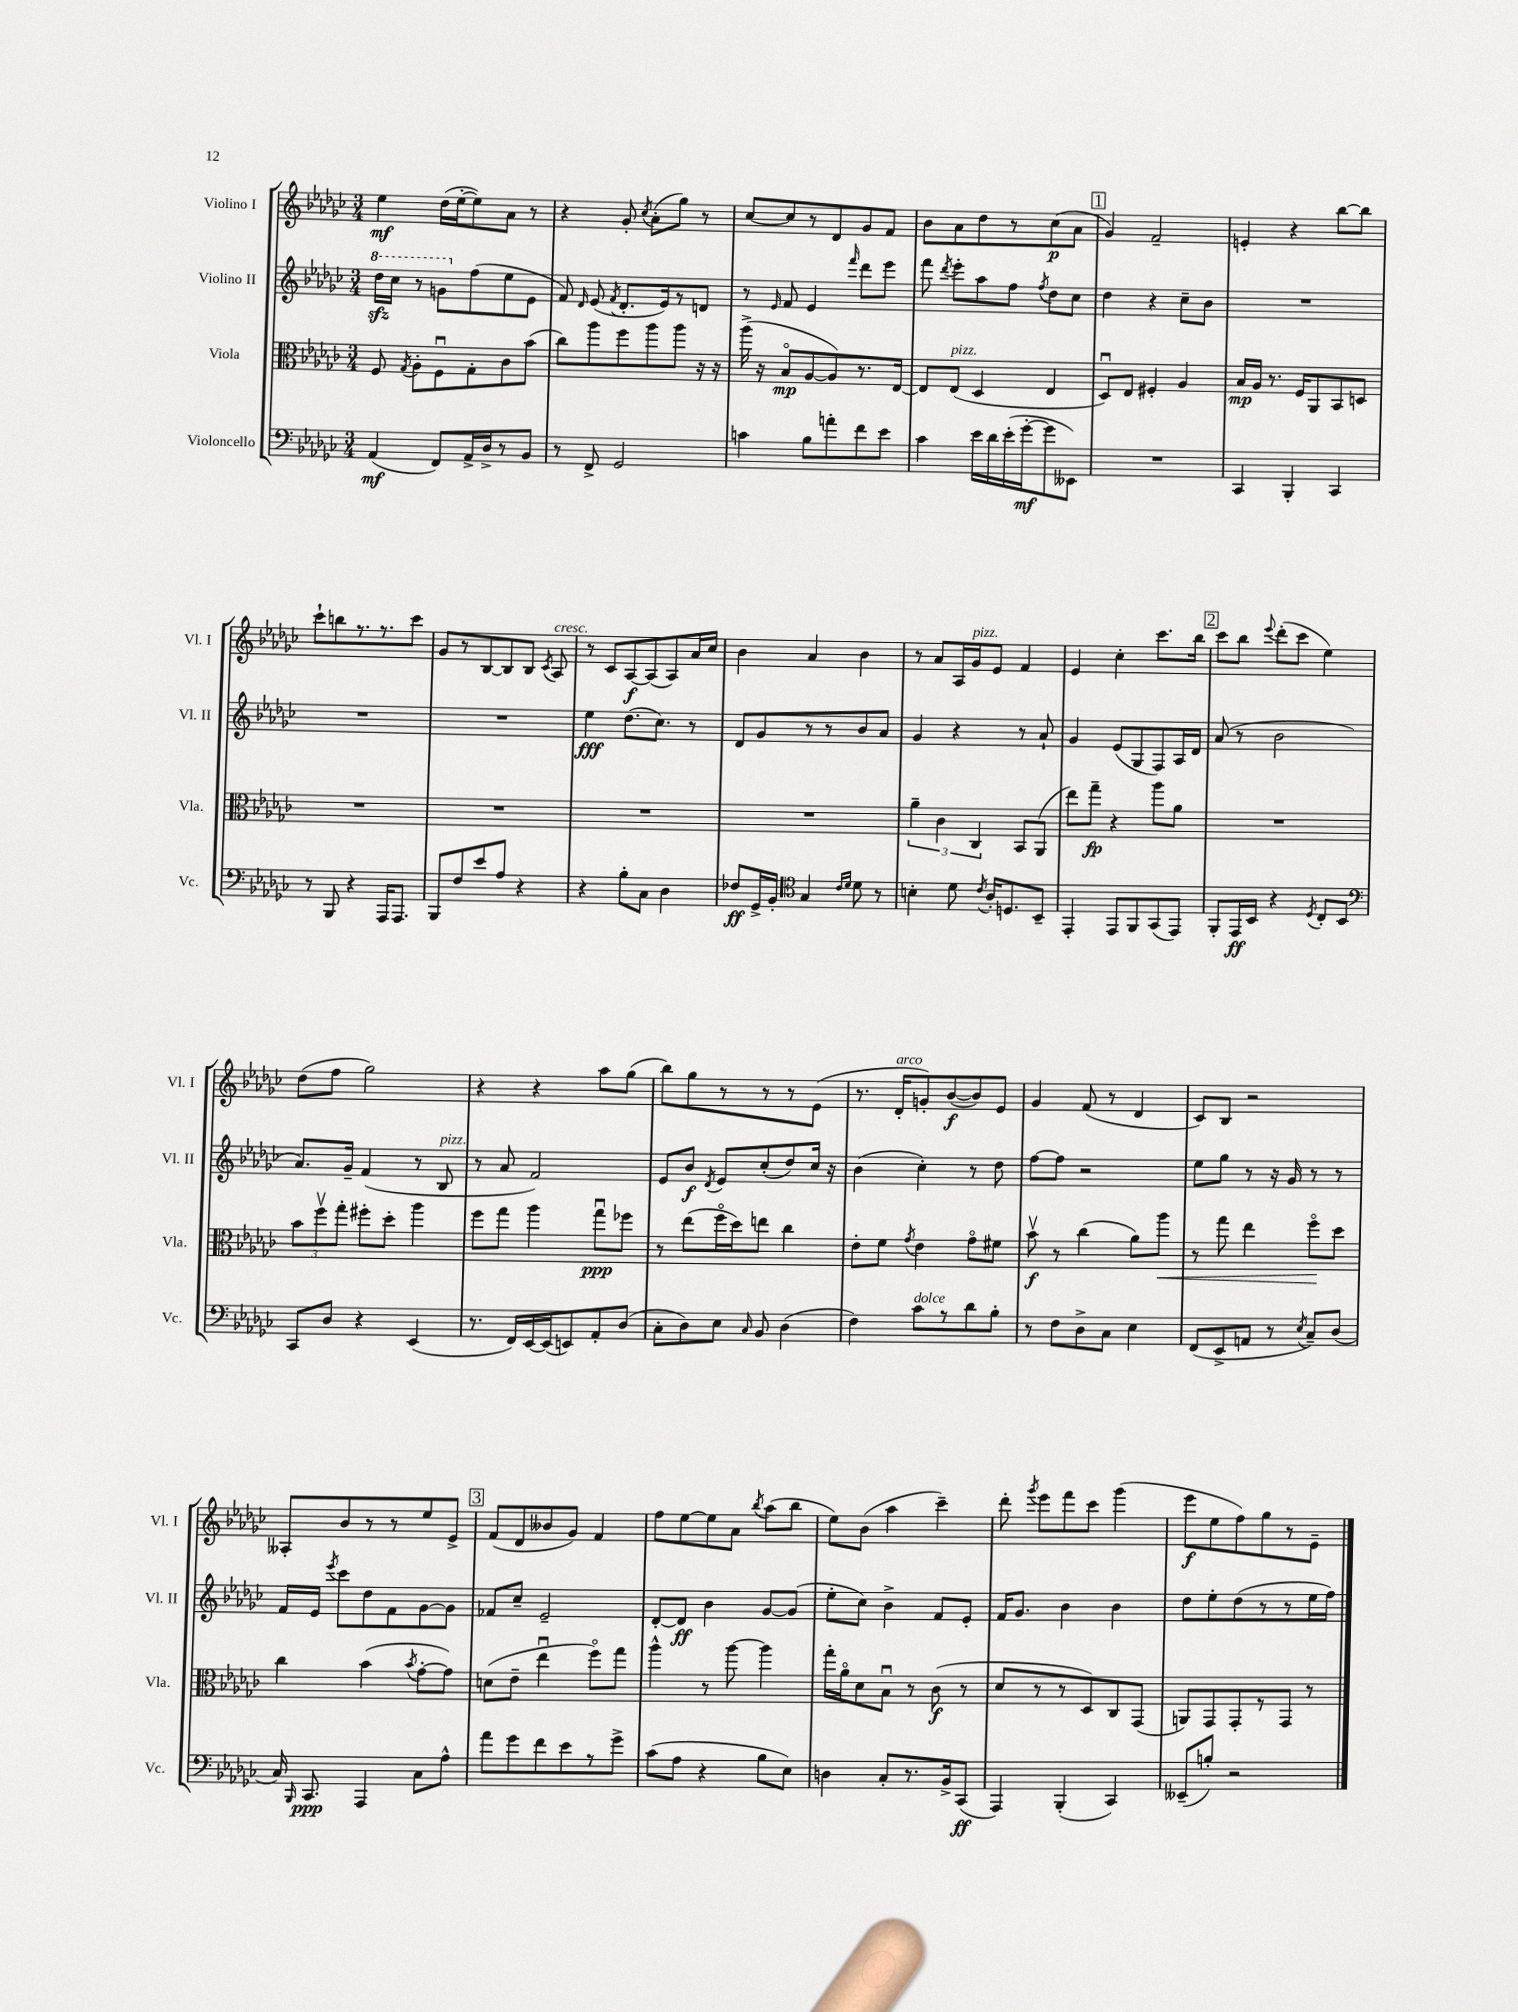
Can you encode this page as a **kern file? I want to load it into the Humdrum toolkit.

**kern	**kern	**kern	**kern
*staff4	*staff3	*staff2	*staff1
*clefF4	*clefC3	*clefG2	*clefG2
*k[b-e-a-d-g-c-]	*k[b-e-a-d-g-c-]	*k[b-e-a-d-g-c-]	*k[b-e-a-d-g-c-]
*M3/4	*M3/4	*M3/4	*M3/4
(4AA-/	8F/	16ddd-\LL	4ee-\
.	.	16ccc-\JJ	.
.	8qG-/	.	.
.	8A-'\L	8r	.
8FF/L)	8Fu\	8gg\L	(16dd-\LL
.	.	.	[16ee-'\J
16AA-^/L	8G-'\	(8ff\	8ee-\])
16D-^/J	.	.	.
8r	8c-\	8ee-\	8a-\J
8BB-/J	(8b-\J	8e-\J	8r
=	=	=	=
8r	8cc-\L)	8f/)	4r
.	.	16qqd-/	.
8FF^/	8aa-\	(8e-/	.
.	.	8qf/	.
2GG-/	8ff\	8.d-'/L	8g-'/
.	.	.	8qcc-/
.	8aa-\	.	(8a-'\L
.	.	16e-/k)	.
.	8aa-\J	8r	8gg-\J)
.	16r	8d/J	8r
.	16r	.	.
=	=	=	=
4c\	(16aa-^\	8r	[8cc-/L
.	16r	.	.
.	.	16qqe-/	.
.	8B-o/L	8f/	8cc-/]
8B-\L	[8A-/	4e-/	8r
8a'\	8A-/])	.	8d-/
.	.	16qqfff/	.
8f\	8.r	8ddd-\L	8g-/
8e-\J	.	8eee-\J	8f/J
.	[16E-/Jk	.	.
=	=	=	=
4c-\	8E-/]L	8fff\	8b-\L
.	.	8qddd-/	.
.	(8E-/J	8eee-'\L	8a-\
16e-\LL	4D-/	8aa-\	8dd-\
16d-\	.	.	.
(16e-'\	.	8ff\J	8r
[16g-'\J	.	.	.
.	.	8qff/	.
8g-\]	4E-/	8dd-\L	(8cc-\
8EE--\J)	.	8cc-\J	8a-\J
=	=	=	=
2.r	8D-u/L)	4dd-\	4g-/)
.	8E-/J	.	.
.	4F#'/	4r	2f~/
.	4A-/	8cc-~\L	.
.	.	8b-\J	.
=	=	=	=
4CC-/	16B-/LL	2.r	4e'/
.	16A-/JJ	.	.
.	8.r	.	.
4BBB-'/	.	.	4r
.	16F/LK	.	.
.	8AA-/	.	.
4CC-/	8BB-/	.	[8bb-\L
.	8D/J	.	8bb-\]J
=	=	=	=
8r	2.r	2.r	8ccc-`\L
8BBB-/	.	.	8bb\
4r	.	.	8.r
.	.	.	8.r
16AAA-/LK	.	.	.
8.AAA-/J	.	.	.
.	.	.	8ccc-\J
=	=	=	=
8BBB-/L	2.r	2.r	8g-/L
8F/	.	.	8r
8e-/	.	.	[8B-/
8A-/J	.	.	8B-/]
4r	.	.	8B-/J
.	.	.	8qc-/
.	.	.	8A-/
=	=	=	=
4r	2.r	4ee-\	8r
.	.	.	8c-/L
8B-'\L	.	(8.dd-\L	[8A-/
8C-\J	.	.	(8A-/]
.	.	8.cc-\J)	.
4D-\	.	.	8A-/)
.	.	8r	16a-/L
.	.	.	16cc-/JJ
=	=	=	=
8F-/L	2.r	8d-/L	4b-\
16GG-^/L	.	8g-/	.
16BB-'/JJ	.	.	.
*clefC4	*	*	*
4G-/	.	8r	4a-/
.	.	8r	.
16qqc-/LL	.	.	.
16qqd-/JJ	.	.	.
8d-\	.	8b-/	4b-\
8r	.	8a-/J	.
=	=	=	=
4B'\	6a-~\	4g-/	8r
.	.	.	8a-/L
.	6c-\	.	.
8d-\	.	4r	16A-/L
.	.	.	16g-/J
.	6C-/	.	.
8qc-/	.	.	.
16A-'/LK	.	.	8e-/J
8.D/	.	.	.
.	8BB-/L	8r	4f/
8BB-~/J	(8AA-/J	8a-`/	.
=	=	=	=
4EE-'/	8ee-\L)	4g-/	4e-/
.	8gg-~\J	.	.
8EE-/L	4r	(8e-/L	4cc-'\
8FF/	.	8G-/	.
(8GG-/	8aa-\L	8F/)	8.ccc-\L
8EE-/J)	8a-\J	16A-/L	.
.	.	16d-/JJ	16bb-\Jk
=	=	=	=
8FF'/L	2.r	(8a-/	8ccc-\L
16EE-/L	.	8r	8bb-\J
16BB-/JJ	.	.	.
.	.	.	8qqeee-/
4r	.	2b-\	(8ddd-'\L
.	.	.	8ccc-\J
8qD-/	.	.	.
8C-'/L	.	.	4ee-\)
8BB-/J	.	.	.
=	=	=	=
*clefF4	*	*	*
8CC-/L	12b-\L	8.a-/L)	(8dd-\L
.	12ffv\	.	.
8D-/J	.	.	8ff\J
.	12gg-'\J	.	.
.	.	16g-~/Jk	.
4r	8ff#'\L	(4f/	2gg-\)
.	8dd-'\J	.	.
(4EE-/	4aa-\	8r	.
.	.	8B-/	.
=	=	=	=
8.r	8ff\L	8r	4r
.	8gg-\J	8a-/	.
16FF/LL)	.	.	.
[16EE-/	4aa-\	2f/)	4r
(16EE-/]J	.	.	.
8EE/)	.	.	.
8AA-'/	8gg-u\L	.	8aa-\L
(8D-/J	8ff-\J	.	(8gg-\J
=	=	=	=
8C-'\L	8r	8e-/L	8bb-\L)
8D-\)	(8ee-\L	8b-/J	8gg-\
.	.	8qd-/	.
8E-\J	16ffo\L	8e-/L	8r
.	16dd-\J)	.	.
16qqC-/	.	.	.
8BB-/	8ee\J	(8cc-'/	8r
(4D-\	4cc-\	8dd-/)	8r
.	.	16cc-/Jk	(8e-\J
.	.	16r	.
=	=	=	=
4F\)	8e-'\L	(4b-\	8.r
.	8f\J	.	.
.	.	.	16d-'/LK
.	8qg-/	.	.
8c-\L	4e-\	4cc-'\)	8g'/)
8r	.	.	([8b-/
8d-\	8g-o\L	8r	8b-/])
8B-'\J	8f#\J	8dd-\	8e-/J
=	=	=	=
8r	8b-v\	[8ff\L	4g-/
8F\L	8r	8ff\]J	.
8D-^\	(4cc-\	2r	(8f/
8C-\J	.	.	8r
4E-\	8a-\L)	.	4d-/
.	8aa-\J	.	.
=	=	=	=
(8FF/L	8r	8ee-\L	8c-/L)
8EE-^/	8gg-\	8gg-\J	8B-/J
8AA/J	4ee-\	8r	2r
8r	.	16r	.
.	.	16g-/	.
8qE-/	.	.	.
8C-~/L)	8ffo\L	8r	.
(8D-/J	8dd-\J	8r	.
=	=	=	=
16C-/)	4cc-\	16f/LL	8A--'/L
16qqBBB-/	.	.	.
8.CC-/	.	16e-/JJ	.
.	.	8qeee-/	.
.	.	8ccc-\L	8b-/
4AAA-/	(4b-\	8dd-\	8r
.	.	8f\	8r
.	8qb-/	.	.
8C-\L	[8g-'\L	[8g-\	8ee-/
8A-^^\J	8g-\]J)	8g-\]J	8e-^/J
=	=	=	=
8a-\L	(8d\L	8f-/L	(8f/L
8g-\	8e-~\J	8cc-~/J	8d-/
8f\	4ee-u\	2e-~/	8b--/
8e-\	.	.	8g-/J)
8r	8ffo\L)	.	4f/
8g-^\J	8gg-\J	.	.
=	=	=	=
(8c-\L	4aa-^^\	[8d-'/L	8ff\L
8A-\J	.	8d-/]J	[8ee-\
4r	8r	4b-\	8ee-\]
.	[8aa-\	.	8a-\J
.	.	.	8qbb-/
8B-\L	4aa-\]	[8g-/L	(8aa-\L
8E-\J)	.	(8g-/]J	8bb-\J
=	=	=	=
4D\	16gg-'\LL	8ee-'\L	8ee-\L)
.	16a-o\J	.	.
.	8d-\	8cc-\J)	(8b-\J
8C-'/L	8B-u\J	4b-^\	4aa-\
8.r	8r	.	.
.	(8c-\	8f/L	4ccc-~\)
16BB-^/k	.	.	.
(8CC-/J	8r	8e-'/J	.
=	=	=	=
4AAA-/)	8d-/L	16f/LK	8ddd-'\
.	.	8.g-/J	.
.	.	.	8qggg-/
.	8r	.	8eee-\L
(4BBB-'/	8r	4b-\	8fff\
.	8D-/)	.	8ccc-\J
4CC-/)	8C-/	4b-\	(4ggg-\
.	(8GG-/J	.	.
=	=	=	=
(8EE--~/L	8AA/L)	8dd-\L	8eee-\L
8B'/J)	8GG-/	8ee-'\	8ee-\
2r	8GG-'/	(8dd-\	8ff\)
.	8r	8r	8gg-\
.	8GG-/J	8r	8r
.	8r	16ee-\L	8e-~\J
.	.	16ff\JJ)	.
==	==	==	==
*-	*-	*-	*-
